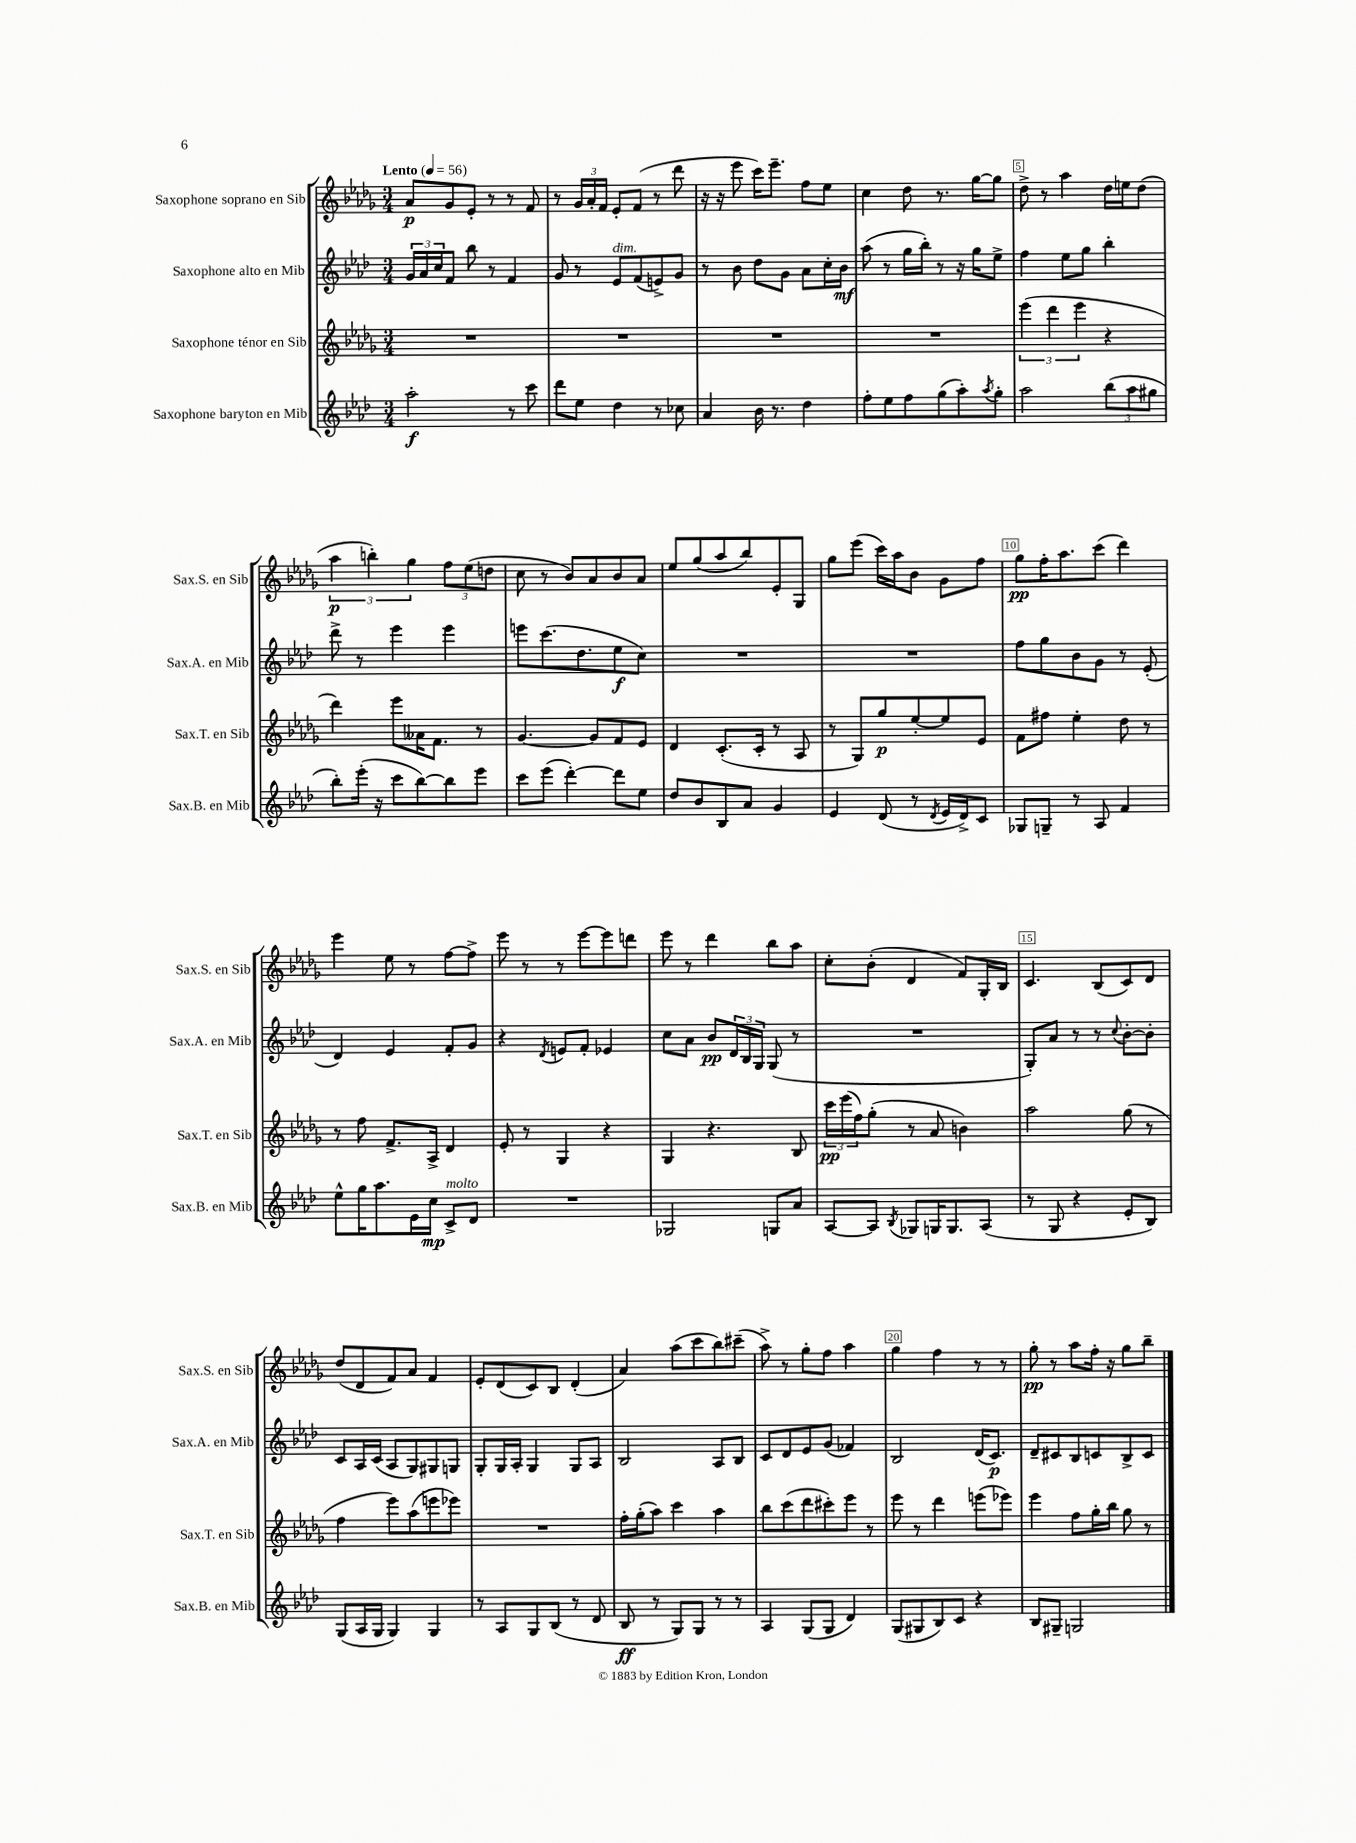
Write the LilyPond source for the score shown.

<<
\new StaffGroup <<
\new Staff = "s0" \with { instrumentName = "Saxophone soprano en Sib" shortInstrumentName = "Sax.S. en Sib" } {
    \clef treble \key des \major \numericTimeSignature \time 3/4 \tempo "Lento" 4 = 56
    aes'8\p ges'8 ees'8-. r8 r8 f'8 |
    r8 \tuplet 3/2 { ges'16 aes'16-. f'16 } ees'8-. f'8( r8 des'''8 |
    r16 r16 ees'''8 c'''16) ees'''8.-- f''8 ees''8 |
    c''4 des''8 r8. ges''16~ ges''8 |
    des''8-> r8 aes''4 des''16 e''16 des''8( |
    \tuplet 3/2 { aes''4\p b''4-.) ges''4 } \tuplet 3/2 { f''8 ees''8( d''8 } |
    c''8 r8 bes'8) aes'8 bes'8 aes'8 |
    ees''8 ges''8( aes''8 bes''8) ees'8-. ges8 |
    ges''8 ees'''8( c'''16) aes''16 bes'8 ges'8 f''8 |
    ges''8\pp f''16-. aes''8. c'''8( des'''4) |
    ees'''4 ees''8 r8 f''8~ f''8-> |
    ees'''8 r8 r8 ees'''8~ ees'''8 d'''8 |
    ees'''8 r8 des'''4 bes''8 aes''8 |
    c''8-. bes'8-.( des'4 f'8) ges16-. bes16 |
    c'4. bes8( c'8) des'8 |
    des''8( des'8 f'8) aes'8 f'4 |
    ees'8-. des'8( c'8) bes8 des'4-.( |
    aes'4) aes''8( c'''8 bes''8) cis'''8--( |
    aes''8->) r8 ges''8-. f''8 aes''4 |
    ges''4 f''4 r8 r8 |
    ges''8-.\pp r8 aes''8 f''16-. r16 ges''8 bes''8-- \bar "|." |
}
\new Staff = "s1" \with { instrumentName = "Saxophone alto en Mib" shortInstrumentName = "Sax.A. en Mib" } {
    \clef treble \key aes \major \numericTimeSignature \time 3/4
    \tuplet 3/2 { g'16 aes'16 c''16 } f'8 bes''8 r8 f'4 |
    g'8 r8 ees'8^\markup { \italic "dim." } f'8( e'8->) g'8 |
    r8 bes'8 des''8 g'8 aes'8 c''16-. bes'16\mf |
    aes''8( r8 g''16 bes''16-.) r8 r16 g''16 ees''8-> |
    f''4 ees''8 g''8 bes''4-. |
    des'''8-> r8 ees'''4 ees'''4 |
    e'''8 c'''8.( des''8. ees''8\f c''8) |
    R2. |
    R2. |
    f''8 g''8 bes'8 g'8 r8 ees'8-.( |
    des'4) ees'4 f'8-. g'8 |
    r4 \acciaccatura { des'8 } e'8 f'8-. ees'4 |
    c''8 aes'8 bes'8\pp \tuplet 3/2 { des'16 bes16 g16 } g8( r8 |
    R2. |
    g8-.) aes'8 r8 r8 \appoggiatura { c''8 } bes'8~-. bes'8-. |
    c'8 aes16 c'16( aes8 g8) gis8 g8 |
    g8-. g16 aes16-. g4 g8 aes8 |
    bes2 aes8 bes8 |
    c'8 des'8 ees'8 g'8( fes'4) |
    bes2 des'16( c'8.\p) |
    des'8-- cis'8 bes8 c'8 bes8-> c'8 \bar "|." |
}
\new Staff = "s2" \with { instrumentName = "Saxophone ténor en Sib" shortInstrumentName = "Sax.T. en Sib" } {
    \clef treble \key des \major \numericTimeSignature \time 3/4
    R2. |
    R2. |
    R2. |
    R2. |
    \tuplet 3/2 { ees'''4( des'''4 ees'''4 } r4 |
    des'''4) ees'''8 aeses'16 f'8. r8 |
    ges'4.~ ges'8 f'8 ees'8 |
    des'4 c'8.-.( c'16-. r8 aes8 |
    r8 ges8) ges''8\p ees''8~-. ees''8 ees'8 |
    f'8 fis''8 ees''4-. des''8 r8 |
    r8 f''8 f'8.-> aes16-> des'4 |
    ees'8-. r8 ges4 r4 |
    ges4 r4. bes8 |
    \tuplet 3/2 { c'''16\pp ees'''16( f''16) } ges''8-.( r8 aes'8 b'4) |
    aes''2 ges''8( r8 |
    f''4 ees'''8) aes''8( e'''8 ees'''8) |
    R2. |
    f''16-. ges''16-.( aes''8) c'''4 aes''4 |
    bes''8 c'''8( des'''8 cis'''8-.) ees'''8 r8 |
    ees'''8 r8 des'''4 e'''8( ees'''8) |
    ees'''4 f''8 ges''16-. bes''16 ges''8 r8 \bar "|." |
}
\new Staff = "s3" \with { instrumentName = "Saxophone baryton en Mib" shortInstrumentName = "Sax.B. en Mib" } {
    \clef treble \key aes \major \numericTimeSignature \time 3/4
    aes''2-.\f r8 c'''8 |
    des'''8 ees''8 des''4 r8 ces''8 |
    aes'4 bes'16 r8. des''4 |
    f''8-. ees''8 f''8 g''8( aes''8-.) \acciaccatura { aes''8 } g''8-. |
    aes''2 \tuplet 3/2 { bes''8( aes''8 gis''8 } |
    bes''8-.) ees'''16-.( r16 c'''8 bes''8~) bes''8 ees'''8 |
    c'''8 ees'''8( des'''4~-.) des'''8 ees''8 |
    des''8 bes'8 bes8 aes'8 g'4 |
    ees'4 des'8( r8 \acciaccatura { des'8 } ees'16 des'16->) c'8 |
    ges8 g8-- r8 aes8 f'4 |
    ees''8-^ g''16 aes''8. ees'16 c''16\mp c'8->^\markup { \italic "molto" } des'8 |
    R2. |
    ges2 g8 aes'8 |
    aes8~ aes8 \acciaccatura { bes8 } ges8 g16 g8. aes8( |
    r8 g8 r4 ees'8-. bes8) |
    g8( aes16 g16 g4) g4 |
    r8 aes8 g8 bes8( r8 des'8 |
    bes8\ff r8 g8) g8 r8 r8 |
    aes4 g8( g8 des'4) |
    g8( gis8 bes8) c'8 r4 |
    bes8 gis8-- g2 \bar "|." |
}
>>
>>
\layout { \context { \Score \override BarNumber.break-visibility = ##(#f #t #t) barNumberVisibility = #(every-nth-bar-number-visible 5) \override BarNumber.stencil = #(make-stencil-boxer 0.1 0.3 ly:text-interface::print) } }
